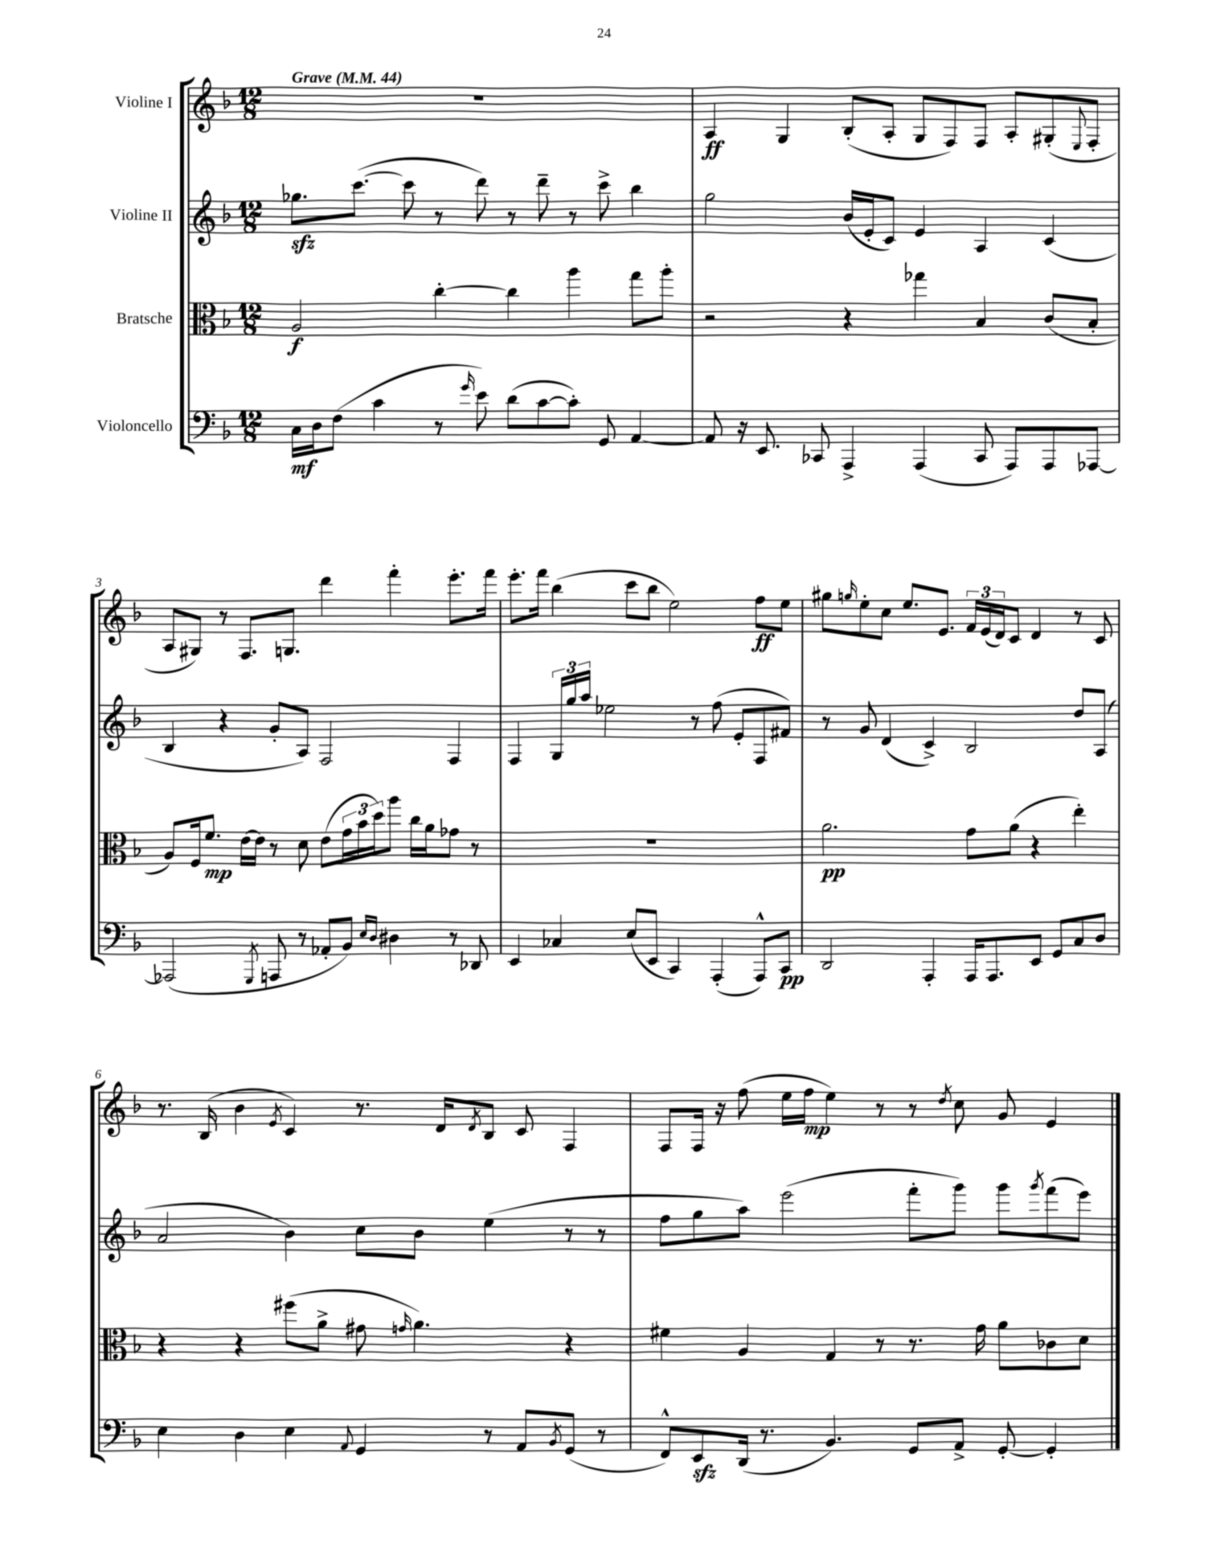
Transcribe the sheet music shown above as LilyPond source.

<<
\new StaffGroup <<
\new Staff = "s0" \with { instrumentName = "Violine I" } {
    \clef treble \key f \major \numericTimeSignature \time 12/8 \tempo "Grave" 4 = 44
    R1. |
    a4\ff g4 bes8-.( a8-. g8 f8) f8 a8-. gis8-.( \appoggiatura { e8 } f8-. |
    a8 gis8) r8 f8. g8. d'''4 f'''4-. e'''8.-. f'''16 |
    e'''8.-. f'''16 bes''4( c'''8 bes''8 e''2) f''8\ff e''8 |
    gis''8 \grace { g''16 } e''8-. c''8 e''8. e'8. \tuplet 3/2 { f'16 e'16( d'16) } c'8 d'4 r8 c'8 |
    r8. bes16( bes'4 \acciaccatura { e'8 } c'4) r8. d'16 \acciaccatura { d'8 } bes8 c'8 f4 |
    f8 f16 r16 f''8( e''16 f''16\mp e''4) r8 r8 \acciaccatura { d''8 } c''8 g'8 e'4 \bar "|." |
}
\new Staff = "s1" \with { instrumentName = "Violine II" } {
    \clef treble \key f \major \numericTimeSignature \time 12/8
    ges''8.\sfz c'''8.~( c'''8 r8 d'''8) r8 d'''8-- r8 c'''8-> bes''4 |
    g''2 bes'16( e'16-. c'8) e'4 a4 c'4( |
    bes4 r4 g'8-. a8) f2 f4 |
    f4 \tuplet 3/2 { g16 g''16 a''16 } ees''2 r8 f''8( e'8-. f8 fis'8) |
    r8 g'8 d'4( c'4->) bes2 d''8 a8( |
    a'2 bes'4) c''8 bes'8 e''4( r8 r8 |
    f''8 g''8 a''8) e'''2( f'''8-. g'''8) g'''8 \acciaccatura { g'''8 } f'''8( e'''8) \bar "|." |
}
\new Staff = "s2" \with { instrumentName = "Bratsche" } {
    \clef alto \key f \major \numericTimeSignature \time 12/8
    a2\f c''4~-. c''4 a''4 g''8 a''8-. |
    r2 r4 ges''4 bes4 c'8( bes8-. |
    a8) f16 f'8.\mp e'16~ e'16 r8 d'8 e'8( \tuplet 3/2 { g'16 bes'16 d''16) } a''8 c''16 a'16 ges'8 r8 |
    R1. |
    a'2.\pp g'8 a'8( r4 e''4-.) |
    r4 r4 fis''8( a'8-> gis'8 \grace { g'16 } a'4.) r4 |
    fis'4 a4 g4 r8 r8. g'16 a'8 ces'8 d'8 \bar "|." |
}
\new Staff = "s3" \with { instrumentName = "Violoncello" } {
    \clef bass \key f \major \numericTimeSignature \time 12/8
    c16\mf d16 f8( c'4 r8 \grace { g'16 } e'8) d'8( c'8~ c'8-.) g,8 a,4~ |
    a,8 r16 e,8. ces,8 a,,4-> a,,4( ces,8 a,,8) a,,8 aes,,8~ |
    aes,,2( \acciaccatura { g,,8 } a,,8 r8 aes,8-. bes,8) \grace { e16 d16 } dis4 r8 des,8 |
    e,4 ces4 e8( e,8 c,4) a,,4-.( a,,8-^) c,8\pp |
    d,2 a,,4-. a,,16 a,,8. e,8 g,8 c8 d8 |
    e4 d4 e4 \appoggiatura { a,8 } g,4 r8 a,8 \acciaccatura { bes,8 } g,8( r8 |
    f,8-^) e,8\sfz d,16( r8. bes,4.) g,8 a,8-> g,8~-. g,4-. \bar "|." |
}
>>
>>
